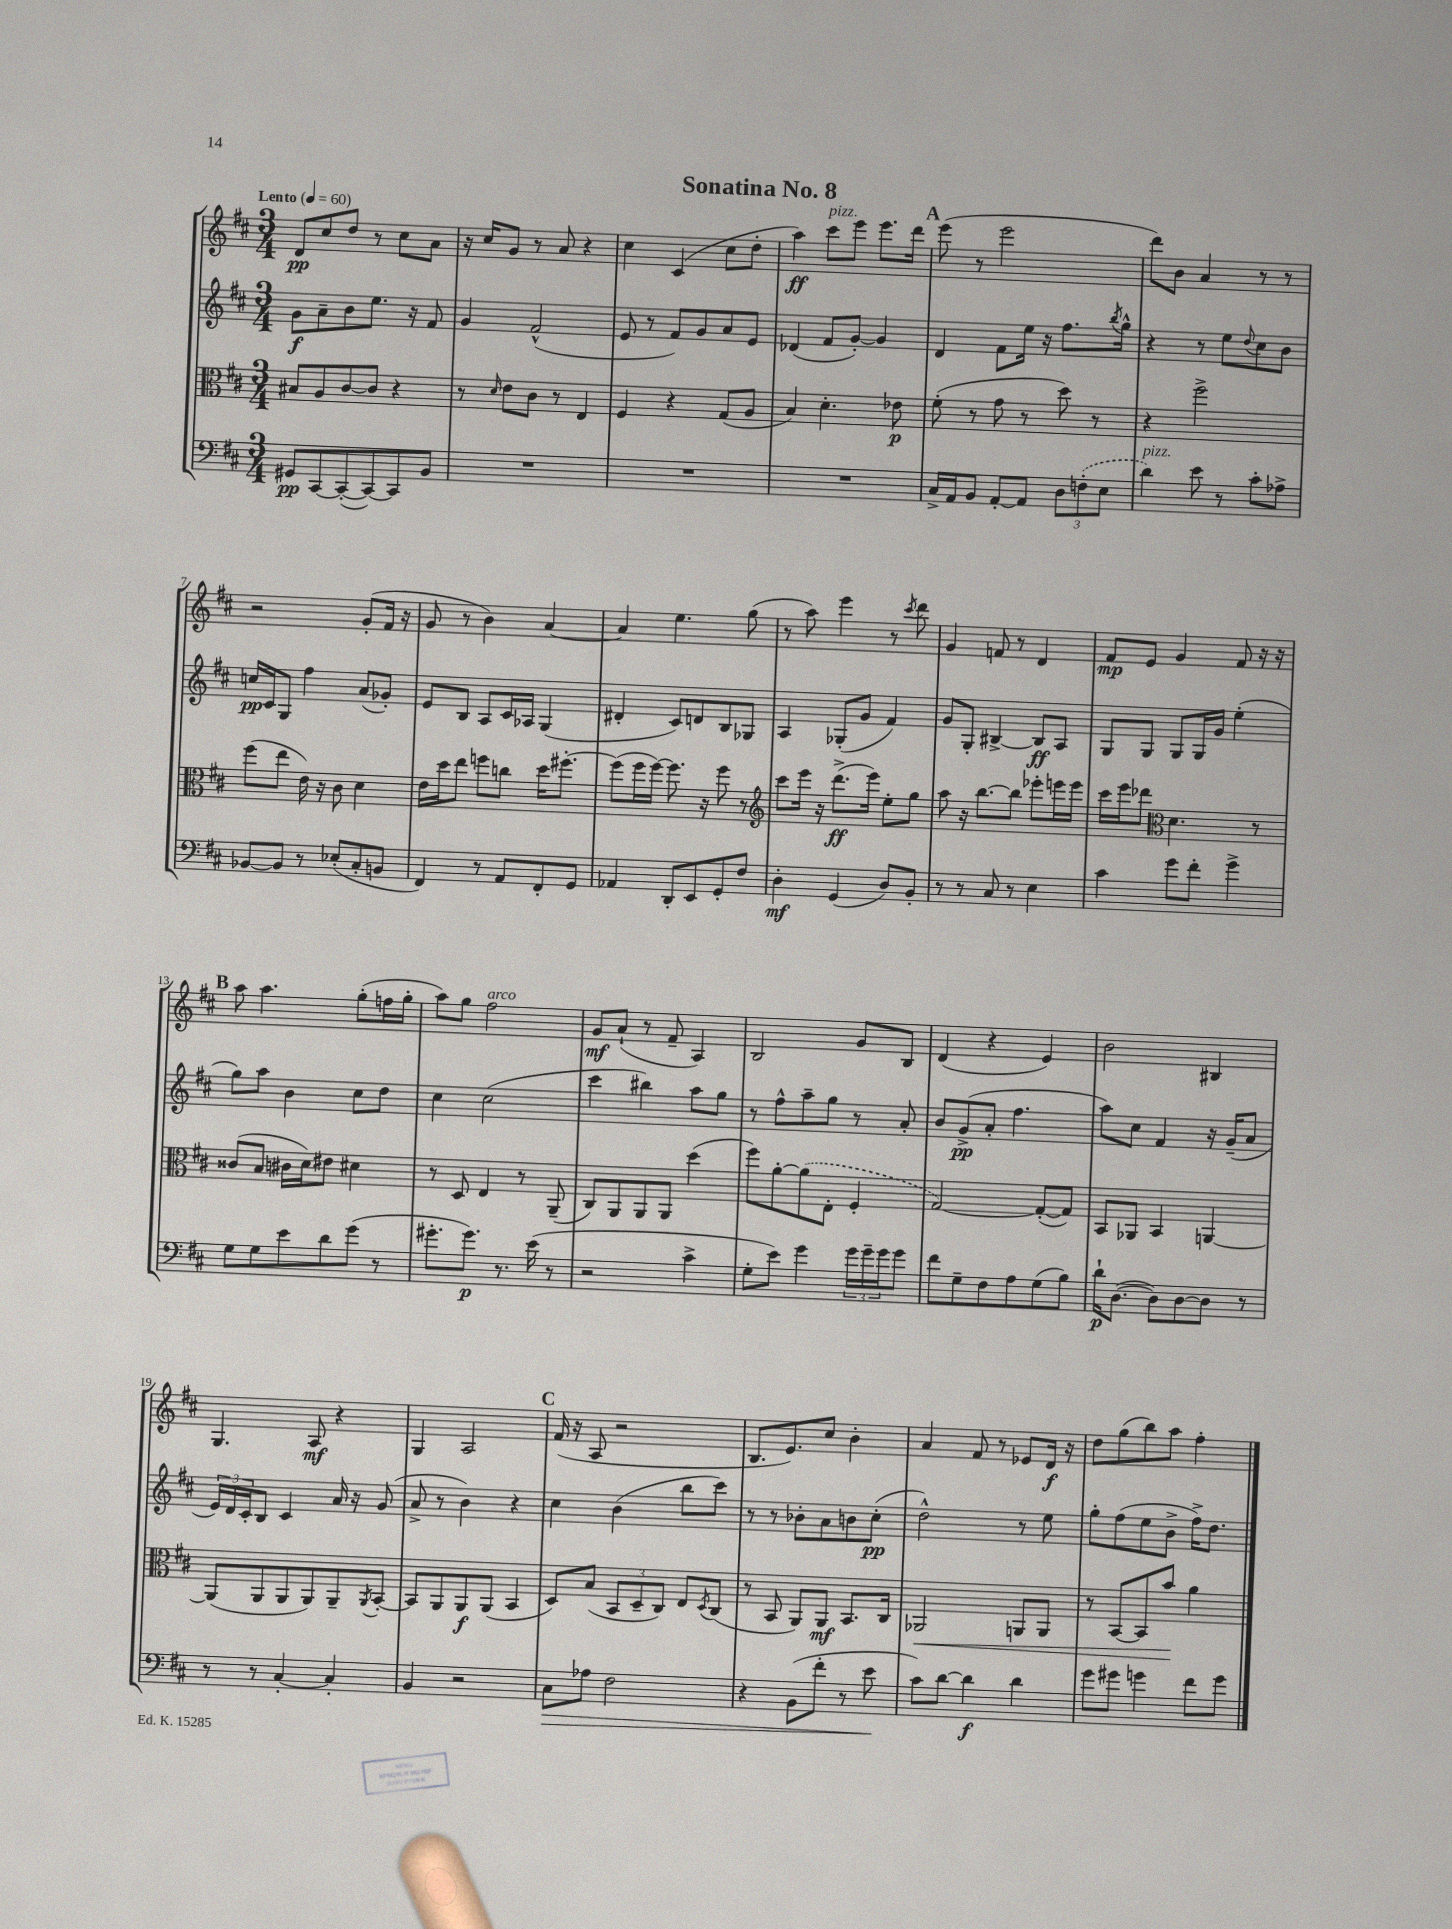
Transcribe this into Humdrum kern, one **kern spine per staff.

**kern	**kern	**kern	**kern
*staff4	*staff3	*staff2	*staff1
*clefF4	*clefC3	*clefG2	*clefG2
*k[f#c#]	*k[f#c#]	*k[f#c#]	*k[f#c#]
*M3/4	*M3/4	*M3/4	*M3/4
*MM60	*MM60	*MM60	*MM60
8GG#/L	8B#/L	8g\L	8d/L
[8CC#/	8A/	8a~\	8cc#/
(8CC#'/_	[8c#/	8b\	8dd/J
8CC#/_)	8c#/]J	8.ee\J	8r
8CC#/]	4r	.	8cc#\L
.	.	16r	.
8BB/J	.	8f#/	8a\J
=	=	=	=
2.r	8r	4g/	16r
.	.	.	16cc#/LK
.	16qqd/	.	.
.	8e\L	.	8g/J
.	8c#\J	(2f#^^/	8r
.	8r	.	8a/
.	4E/	.	4r
=	=	=	=
2.r	4F#/	8e/	4cc#\
.	.	8r	.
.	4r	8f#/L)	(4c#/
.	.	8g/	.
.	(8G/L	8a/	8cc#\L
.	8A/J	8e/J	8dd'\J
=	=	=	=
2.r	4B/)	(4d-/	4aa\)
.	4.d'\	8f#/L	8ccc#\L
.	.	[8g'/J)	8eee\J
.	.	4g/]	8.eee\L
.	8e-\	.	.
.	.	.	16ddd\Jk
=	=	=	=
16C#^/LL	(8f#'\	4d/	(8eee\
16AA/J	.	.	.
8BB/J	8r	.	8r
[8AA'/L	8g\	8f#\L	2eee\
8AA/]J	8r	16ee\Jk	.
.	.	16r	.
12D\L	8dd\)	8.ff#\L	.
(12F'\	.	.	.
.	8r	.	.
12E\J	.	.	.
.	.	8qbb/	.
.	.	16gg^^\Jk	.
=	=	=	=
4d\)	4r	4r	8ddd\L)
.	.	.	8b\J
8e\	2ff#^\	8r	4a/
8r	.	8ee\L	.
.	.	8qqdd/	.
8c#'\L	.	8cc#\	8r
8A-^\J	.	8b\J	8r
=	=	=	=
[8BB-/L	(8ff#\L	16cc/LL	2r
.	.	16c#/J	.
8BB-/]J	8ee\J	8G/J	.
8r	16e\)	4ff#\	.
.	16r	.	.
(8E-'/L	8c#\	.	.
8C#'/	4d\	(8a/L	(8g'/L
8BB/J	.	8g-'/J)	16f#/Jk
.	.	.	16r
=	=	=	=
4FF#/)	16e\LL	8e/L	8g/
.	16dd\J	.	.
.	8ee\J	8B/J	8r
8r	8ff\L	8A/L	4b\)
8AA/L	8cc\J	16c#/L	.
.	.	16A-/JJ	.
8FF#'/	16dd\LK	(4G/	[4a/
.	[8.ff#'\J	.	.
8GG/J	.	.	.
=	=	=	=
4AA-/	(8ff#\]L	4d#'/	4a/]
.	16ff#\L	.	.
.	[16ff#\JJ)	.	.
8DD'/L	8.ff#\]	8c#/L)	4.ee\
8EE/	.	8d/	.
.	16r	.	.
8GG'/	8ff#\	8B/	.
8F#/J	8r	8G-/J	(8gg\
=	=	=	=
*	*clefG2	*	*
4D'\	8ccc#\L	4A/	8r
.	16eee\Jk	.	8aa\)
.	16r	.	.
(4GG/	(8.ddd^\L	(8G-'/L	4eee\
.	.	8g/J	.
.	16eee\Jk)	.	.
8D/L)	8ee'\L	4f#/)	8r
.	.	.	8qccc#/
8BB'/J	8gg\J	.	8ddd\
=	=	=	=
8r	8aa\	8g/L	4g/
8r	16r	8G'/J	.
.	[8.bb\L	.	.
8C#/	.	[4B#^/	8f/
8r	8bb\]J	.	8r
4E\	8eee-'\L	8B#/]L	4d/
.	16eee\L	8A/J	.
.	16eee\JJ	.	.
=	=	=	=
4c#\	16ccc#\LL	8G/L	8f#/L
.	16eee\J	.	.
.	8ddd-\J	8G/J	8e/J
*	*clefC3	*	*
8g\L	4.d\	8G/L	4g/
8f#'\J	.	16G/L	.
.	.	16g/JJ	.
4g^\	.	(4ee'\	8f#/
.	8r	.	16r
.	.	.	16r
=	=	=	=
8G\L	(8c##/L	8gg\L)	8aa\
8G\	8B/J	8aa\J	4.aa\
8e\	16c#\LL	4b\	.
.	16d\J)	.	.
8d\	8e#\J	.	.
(8g\J	4d#\	8cc#\L	(8gg'\L
8r	.	8dd\J	16ff\L
.	.	.	16gg'\JJ
=	=	=	=
8.g#'\L	8r	4cc#\	8aa\L)
.	8D/	.	8gg\J
8.g#\J)	.	.	.
.	4E/	(2cc#\	2ff#\
8.r	.	.	.
.	8r	.	.
(16e\	.	.	.
8r	(8AA~/	.	.
=	=	=	=
2r	8C#/L)	4ccc#\	8g/L
.	8AA/	.	(8a`/J
.	8AA/	4bb#\)	8r
.	8AA/J	.	8f#~/
4c#^\	(4dd\	8aa\L	4A/)
.	.	8gg\J	.
=	=	=	=
8G'\L	8ff#\L)	8r	2B/
8e\J)	[8a'\	8ff#^^\L	.
4g\	(8a\]	8aa~\	.
.	8E'\J	8gg\J	.
24g\LL	4F#'/	8r	8g/L
24g~\	.	.	.
24g\J	.	.	.
8g\J	.	8a'/	8B/J
=	=	=	=
8f#\L	[2G/)	8b/L	(4d/
8G~\	.	(8g^/	.
8F#\	.	8a'/J	4r
8A\	.	4.ff#\	.
(8G\	(8G'/_L	.	4e/)
8B\J)	8G/]J)	.	.
=	=	=	=
16d`\LK	8BB/L	8aa\L)	2b\
([8.D\J	.	.	.
.	8AA-/J	8cc#\J	.
8D\]L)	4BB/	4f#/	.
[8D\	.	.	.
8D\]J	[4AA/	16r	4B#/
.	.	(16g~/LK	.
8r	.	8a/J	.
=	=	=	=
8r	(8AA/]L	24e/LL)	4.G/
.	.	24d/	.
.	.	24c#'/J	.
8r	8AA/	8B/J	.
[4C#'/	8AA/	4c#/	.
.	8AA/)	.	8A/
4C#'/]	8AA~/	16a/	4r
.	.	16r	.
.	8qAA/	.	.
.	[8BB'/J	(8g/	.
=	=	=	=
4BB/	8BB/]L	8a^/	4G/
.	8AA/	8r	.
2r	8AA/	4b\)	2A/
.	(8AA/J	.	.
.	4BB/	4r	.
=	=	=	=
8C#\L	8D/L)	4cc#\	(16f#/
.	.	.	16r
8A-\J	(8B/J	.	8A/
2F#\	12BB/L	(4b\	2r
.	12D~/	.	.
.	12C#/J)	.	.
.	8E/L	8bb\L	.
.	8qD/	.	.
.	(8C#/J	8ccc#\J)	.
=	=	=	=
4r	8r	8r	8.B/L
.	8BB/	8r	.
.	.	.	8.e/)
(8BB\L	8AA/L)	8b-'\L	.
8f#'\J	8AA/J	8a\	8cc#/J
8r	8.BB/L	8b\	4b'\
8e\	.	(8cc#'\J	.
.	16C#/Jk	.	.
=	=	=	=
8c#\L)	2AA-/	2dd^^\)	4a/
[8d\J	.	.	.
4d\]	.	.	8f#/
.	.	.	8r
4d\	8AA/L	8r	8e-/L
.	8AA/J	8ee\	16d/Jk
.	.	.	16r
=	=	=	=
8g\L	8r	8gg'\L	8dd\L
8g#\J	[8BB/L	(8ff#\	(8gg\
4g\	8BB/]	8ee\	8bb\)
.	8b/J	8b^\J	8aa\J
8f#\L	4a\	16ff#^\LK)	4ff#'\
.	.	8.dd\J	.
8g\J	.	.	.
==	==	==	==
*-	*-	*-	*-
